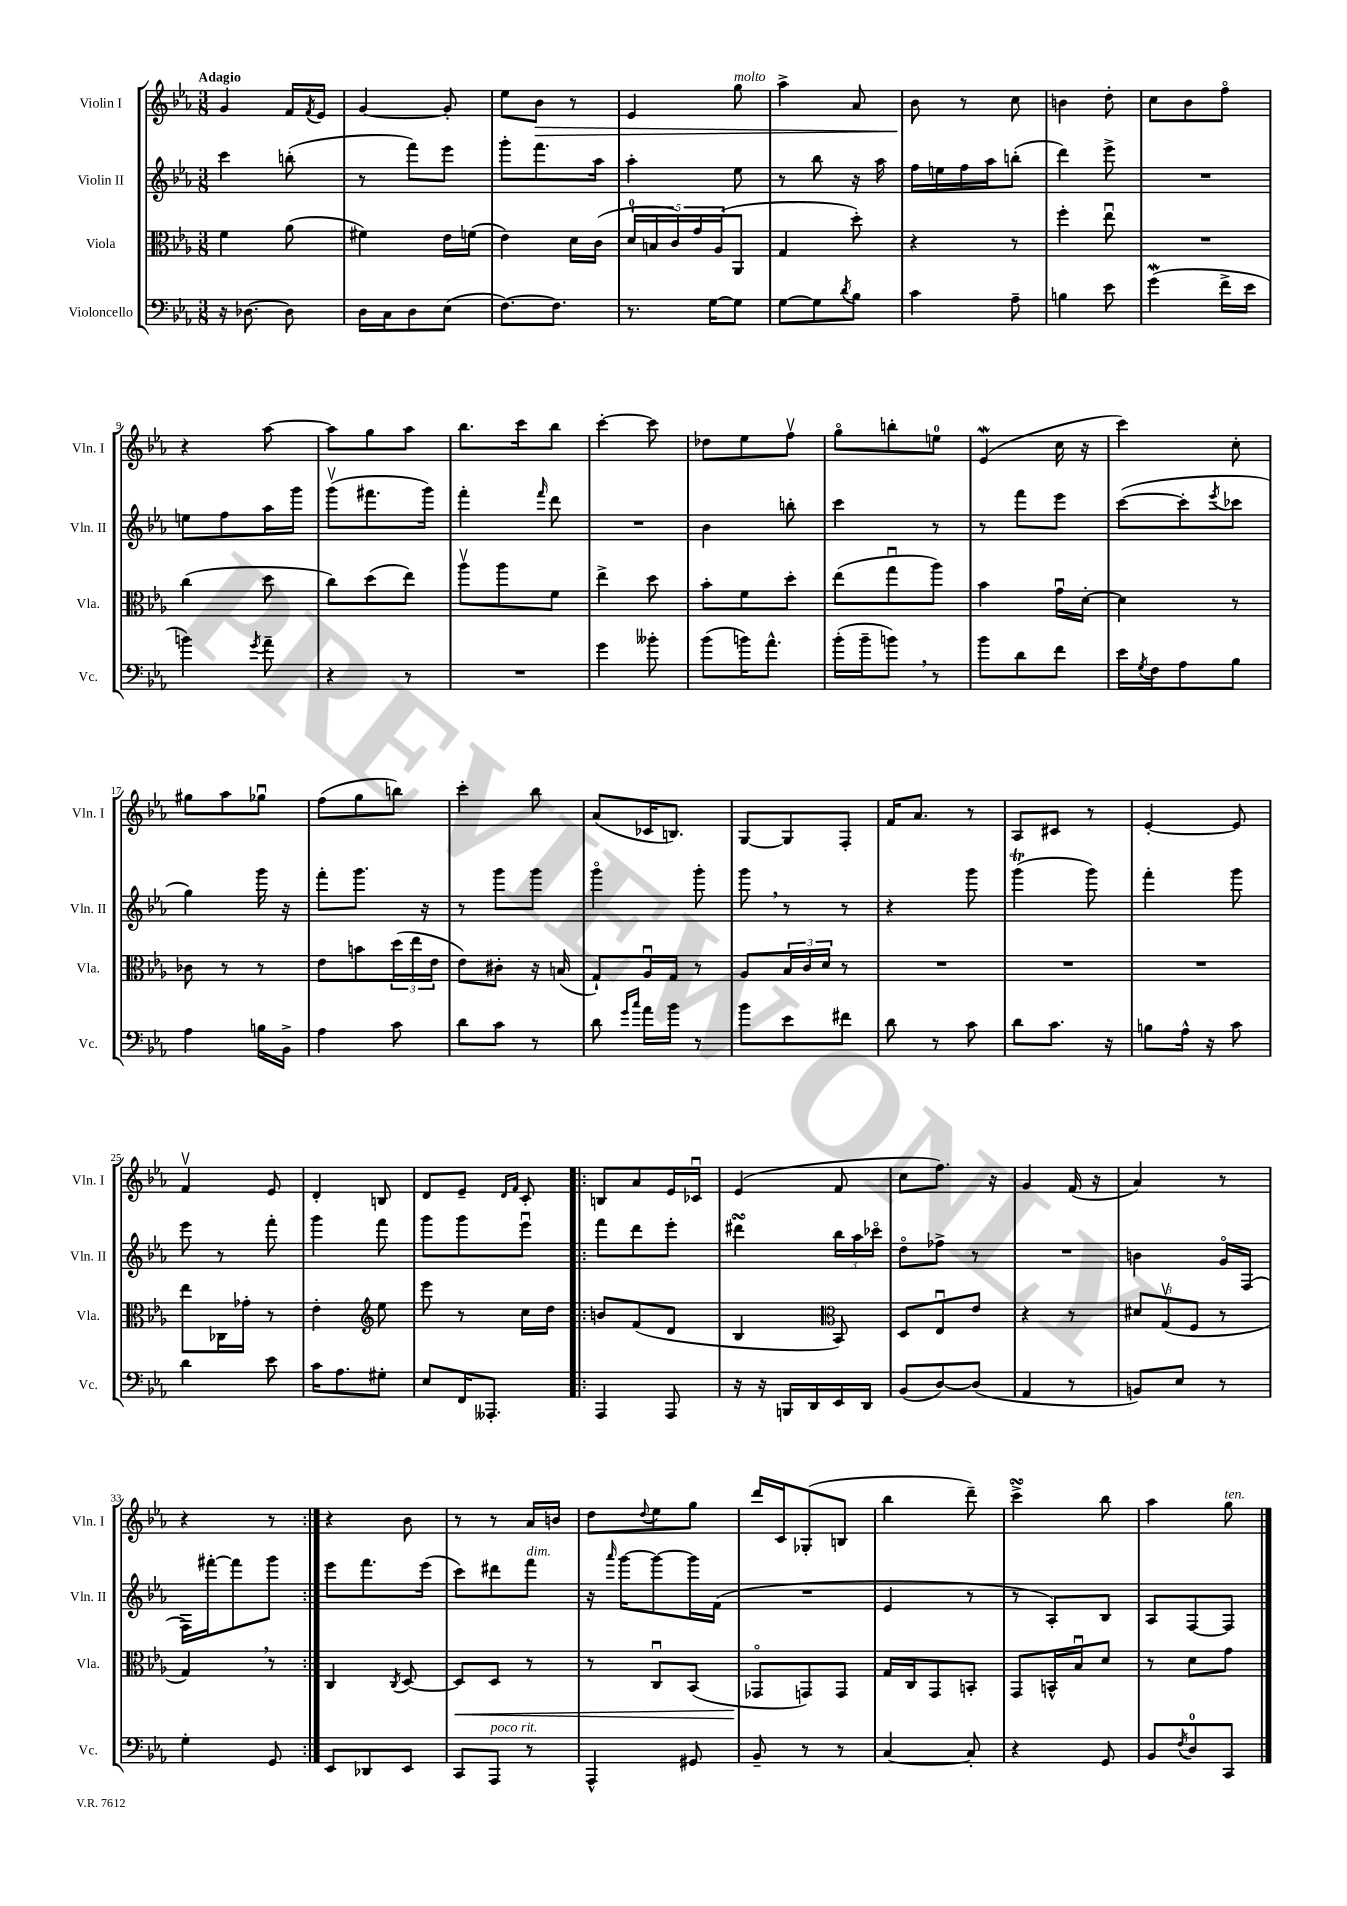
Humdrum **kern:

**kern	**kern	**kern	**kern
*staff4	*staff3	*staff2	*staff1
*clefF4	*clefC3	*clefG2	*clefG2
*k[b-e-a-]	*k[b-e-a-]	*k[b-e-a-]	*k[b-e-a-]
*M3/8	*M3/8	*M3/8	*M3/8
16r	4f\	4ccc\	4g/
[8.D-\	.	.	.
8D-\]	(8a-\	(8bb'\	16f/LL
.	.	.	8qf/
.	.	.	16e-/JJ
=	=	=	=
16D\LL	4f#\)	8r	[4g/
16C\J	.	.	.
8D\	.	8fff\L)	.
(8E-\J	16e-\LL	8eee-\J	8g'/]
.	(16f\JJ	.	.
=	=	=	=
[8.F\L)	4e-\)	8ggg'\L	8ee-\L
.	.	8.fff\	8b-\J
8.F\]J	.	.	.
.	16d\LL	.	8r
.	(16c\JJ	16aa-\Jk	.
=	=	=	=
8.r	20d/LL	4aa-'\	4e-/
.	20B/	.	.
.	20c/)	.	.
.	20g/	.	.
[16G\LK	.	.	.
.	(20A-/J	.	.
8G\]J	8AA-/J	8ee-\	8gg\
=	=	=	=
[8G\L	4G/	8r	4aa-^\
8G\]	.	8bb-\	.
8qd/	.	.	.
8B-\J	8dd'\)	16r	8a-/
.	.	16aa-\	.
=	=	=	=
4c\	4r	16ff\LL	8b-\
.	.	16ee\	.
.	.	16ff\	8r
.	.	16aa-\J	.
8A-~\	8r	(8bb'\J	8cc\
=	=	=	=
4B\	4ff'\	4ddd\)	4b\
8e-\	8ee-u\	8eee-^\	8dd'\
=	=	=	=
(4g\	4.r	4.r	8cc\L
.	.	.	8b-\
16f^\LL	.	.	8ffo\J
16e-\JJ	.	.	.
=	=	=	=
4b\)	(4cc\	8ee\L	4r
.	.	8ff\	.
8qg/	.	.	.
8a-~\	8dd\	16aa-\L	[8aa-\
.	.	16ggg\JJ	.
=	=	=	=
4r	8cc\L)	(8gggv\L	8aa-\]L
.	(8dd\	8.fff#\	8gg\
8r	8ee-\J)	.	8aa-\J
.	.	16ggg\Jk)	.
=	=	=	=
4.r	8aa-v\L	4fff'\	8.bb-\L
.	8aa-\	.	.
.	.	.	16ccc\k
.	.	16qqfff/	.
.	8f\J	8ddd\	8bb-\J
=	=	=	=
4g\	4ee-^\	4.r	[4ccc'\
8b--'\	8dd\	.	8ccc\]
=	=	=	=
(8b-\L	8b-'\L	4b-\	8dd-\L
16b\K)	8f\	.	8ee-\
8.a-^^\J	.	.	.
.	8dd'\J	8bb'\	8ffv\J
=	=	=	=
(16b-'\LL	(8ee-\L	4ccc\	8ggo\L
16b-~\J	.	.	.
8b\J)	8ggu\	.	8bb'\
8r	8aa-\J)	8r	8ee\J
=	=	=	=
8b-\L	4b-\	8r	(4e-/
8d\	.	8fff\L	.
8f\J	16gu\LL	8eee-\J	16cc\
.	[16d'\JJ	.	16r
=	=	=	=
16e-\LL	4d\]	([8ccc\L	4ccc\)
8qG/	.	.	.
16F\J	.	.	.
8A-\	.	8ccc'\]	.
.	.	8qeee-/	.
8B-\J	8r	8ccc-\J	8cc'\
=	=	=	=
4A-\	8c-\	4gg\)	8gg#\L
.	8r	.	8aa-\
16B\LL	8r	16ggg\	8gg-u\J
16BB-^\JJ	.	16r	.
=	=	=	=
4A-\	8e-\L	8fff'\L	(8ff\L
.	8b\	8.ggg\J	8gg\
8c\	(24dd\L	.	8bb\J)
.	24ee-\	.	.
.	.	16r	.
.	24e-\JJ	.	.
=	=	=	=
8d\L	8e-\L)	8r	4ccc'\
8c\J	8c#'\J	8ggg\L	.
8r	16r	8ggg\J	8bb-\
.	(16B/	.	.
=	=	=	=
8d\	8G`/L)	4gggo\	(8a-/L
16qqg/LL	.	.	.
16qqcc/JJ	.	.	.
16a-\LL	16A-u/L	.	16c-/K
16b-\JJ	16G/JJ	.	8.B/J)
8r	8r	8ggg'\	.
=	=	=	=
8b-\L	8A-/L	8ggg\	[8G/L
8e-\	24B-/L	8r	8G/]
.	24c/	.	.
.	24d/JJ	.	.
8f#\J	8r	8r	8F'/J
=	=	=	=
8d\	4.r	4r	16f/LK
.	.	.	8.a-/J
8r	.	.	.
8c\	.	8ggg\	8r
=	=	=	=
8d\L	4.r	(4ggg\	8A-/L
8.c\J	.	.	8c#/J
.	.	8ggg\)	8r
16r	.	.	.
=	=	=	=
8B\L	4.r	4fff'\	[4e-'/
16A-^^\Jk	.	.	.
16r	.	.	.
8c\	.	8ggg\	8e-/]
=	=	=	=
4d\	8ee-\L	8eee-\	4fv/
.	16C-\L	8r	.
.	16g-'\JJ	.	.
8e-\	8r	8fff'\	8e-/
=	=	=	=
16c\LK	4e-'\	4ggg\	4d'/
8.A-\	.	.	.
*	*clefG2	*	*
8G#'\J	8ee-\	8fff\	8B/
=	=	=	=
8E-/L	8eee-\	8ggg\L	8d/L
16FF/K	8r	8ggg\	8e-~/J
8.AAA--'/J	.	.	.
.	.	.	16qqd/LL
.	.	.	16qqf/JJ
.	16cc\LL	8eee-u\J	8c'/
.	16dd\JJ	.	.
=!|:	=!|:	=!|:	=!|:
4AAA-/	8b/L	8fff\L	8B/L
.	(8f/	8ddd\	8a-/
8AAA-/	8d/J	8eee-'\J	16e-/L
.	.	.	16c-u/JJ
=	=	=	=
16r	4B-/	4ddd#\	(4e-/
16r	.	.	.
16BBB/LL	.	.	.
16DD/	.	.	.
*	*clefC3	*	*
16EE-/	8BB-/)	24bb-\LL	8f/
.	.	24aa-\	.
16DD/JJ	.	.	.
.	.	24ccc-o\JJ	.
=	=	=	=
(8BB-/L	8D/L	8ddo\L	8cc\L
[8D/)	8E-u/	8ff-^\J	8.ff\J)
(8D/]J	8e-/J	8r	.
.	.	.	16r
=	=	=	=
4AA-/	4r	4.r	4g/
8r	8r	.	(16f/
.	.	.	16r
=	=	=	=
8BB/L)	12d#/L	4b\	4a-/)
.	(12Gv/	.	.
8E-/J	.	.	.
.	12F/J	.	.
8r	8r	16go/LL	8r
.	.	(16F/JJ	.
=	=	=	=
4G'\	4G/)	16F\LL)	4r
.	.	[16fff#'\J	.
.	.	8fff#\]	.
8GG/	8r	8ggg\J	8r
=:|!	=:|!	=:|!	=:|!
8EE-/L	4C/	8eee-\L	4r
8DD-/	.	8.fff\	.
.	8qC/	.	.
8EE-/J	[8D/	.	8b-\
.	.	(16eee-\Jk	.
=	=	=	=
8CC/L	8D/]L	8ccc\L)	8r
8AAA-/J	8D/J	8ddd#\	8r
8r	8r	8fff\J	16a-/LL
.	.	.	16b/JJ
=	=	=	=
4AAA-^^/	8r	16r	8dd\L
.	.	16qqaaa-/	.
.	.	[16ggg\LK	.
.	.	.	8qqdd/
.	8Cu/L	8ggg\_	8ee-\
8GG#/	(8BB-/J	16ggg\]L	8gg\J
.	.	(16f\JJ	.
=	=	=	=
8BB-~/	8GG-o/L	4.r	16ddd/LL
.	.	.	16c/J
8r	8GG/)	.	(8G-'/
8r	8GG/J	.	8B/J
=	=	=	=
[4C/	16G/LL	4e-/	4bb-\
.	16C/J	.	.
.	8GG/	.	.
8C'/]	8BB'/J	8r	8ddd~\)
=	=	=	=
4r	8GG/L	8r	4ccc^\
.	16BB^^/L	8A-'/L)	.
.	16B-u/J	.	.
8GG/	8d/J	8B-/J	8bb-\
=	=	=	=
8BB-/L	8r	8A-/L	4aa-\
8qF/	.	.	.
8D/	8d\L	[8F/	.
8CC/J	8g\J	8F/]J	8gg\
==	==	==	==
*-	*-	*-	*-
